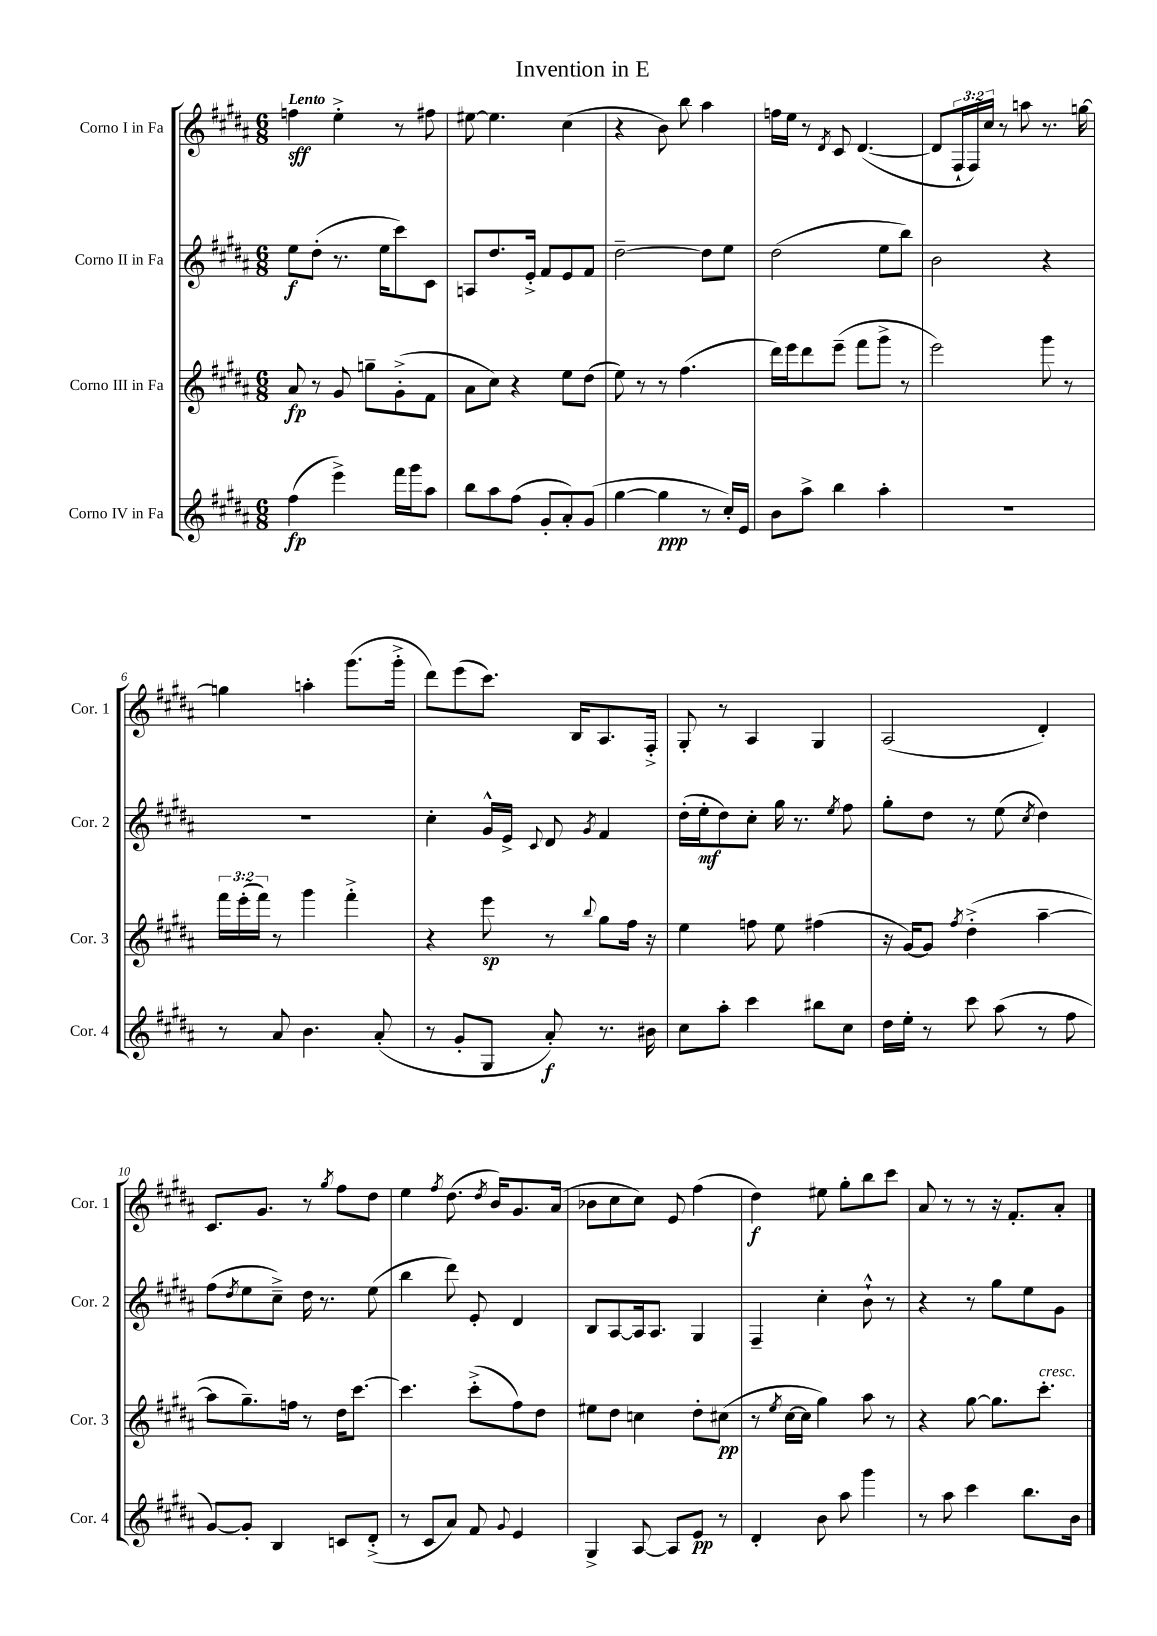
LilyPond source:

\header { title = "Invention in E" }
<<
\new StaffGroup <<
\new Staff = "s0" \with { instrumentName = "Corno I in Fa" shortInstrumentName = "Cor. 1" } {
    \clef treble \key b \major \numericTimeSignature \time 6/8 \override Staff.TupletNumber.text = #tuplet-number::calc-fraction-text \tempo "Lento"
    f''4\sff e''4-.-> r8 fis''8 |
    eis''8~ eis''4. cis''4( |
    r4 b'8) b''8 ais''4 |
    f''16 e''16 r8 \acciaccatura { dis'8 } cis'8 dis'4.~( |
    dis'8 \tuplet 3/2 { fis16-! fis16) cis''16 } r8 a''8 r8. g''16~ |
    g''4 a''4-. gis'''8.( gis'''16-.-> |
    dis'''8) e'''8( cis'''8.) b16 ais8. fis16-.-> |
    gis8-. r8 ais4 gis4 |
    ais2( dis'4-.) |
    cis'8. gis'8. r8 \acciaccatura { gis''8 } fis''8 dis''8 |
    e''4 \acciaccatura { fis''8 } dis''8.( \acciaccatura { dis''8 } b'16) gis'8. ais'16( |
    bes'8 cis''8 cis''8) e'8 fis''4( |
    dis''4\f) eis''8 gis''8-. b''8 cis'''8 |
    ais'8 r8 r8 r16 fis'8.-. ais'8-. \bar "|." |
}
\new Staff = "s1" \with { instrumentName = "Corno II in Fa" shortInstrumentName = "Cor. 2" } {
    \clef treble \key b \major \numericTimeSignature \time 6/8
    e''8\f dis''8-.( r8. e''16 cis'''8) cis'8 |
    a8 dis''8. e'16-.-> fis'8 e'8 fis'8 |
    dis''2~-- dis''8 e''8 |
    dis''2( e''8 b''8) |
    b'2 r4 |
    R2. |
    cis''4-. gis'16-^ e'16-> \appoggiatura { cis'8 } dis'8 \acciaccatura { gis'8 } fis'4 |
    dis''16-.( e''16-.\mf dis''8) cis''8-. gis''16 r8. \acciaccatura { e''8 } fis''8 |
    gis''8-. dis''8 r8 e''8( \acciaccatura { cis''8 } dis''4) |
    fis''8( \acciaccatura { dis''8 } e''8 cis''8--->) dis''16 r8. e''8( |
    b''4 dis'''8) e'8-. dis'4 |
    b8 ais8~ ais16 ais8. gis4 |
    fis4-- cis''4-. b'8-!-^ r8 |
    r4 r8 gis''8 e''8 gis'8 \bar "|." |
}
\new Staff = "s2" \with { instrumentName = "Corno III in Fa" shortInstrumentName = "Cor. 3" } {
    \clef treble \key b \major \numericTimeSignature \time 6/8 \override Staff.TupletNumber.text = #tuplet-number::calc-fraction-text
    ais'8\fp r8 gis'8 g''8-- gis'8-.->( fis'8 |
    ais'8 cis''8) r4 e''8 dis''8( |
    e''8) r8 r8 fis''4.( |
    dis'''16) e'''16 dis'''8 e'''8--( fis'''8 gis'''8-> r8 |
    e'''2) gis'''8 r8 |
    \tuplet 3/2 { fis'''16 e'''16-.( fis'''16) } r8 gis'''4 fis'''4-.-> |
    r4 e'''8\sp r8 \appoggiatura { b''8 } gis''8 fis''16 r16 |
    e''4 f''8 e''8 fis''4( |
    r16 gis'16~) gis'8 \acciaccatura { fis''8 } dis''4-.->( ais''4~-- |
    ais''8 gis''8.--) f''16 r8 dis''16 cis'''8.~ |
    cis'''4. cis'''8-.->( fis''8) dis''8 |
    eis''8 dis''8 c''4 dis''8-. cis''8\pp( |
    r8 \acciaccatura { e''8 } cis''16~ cis''16 gis''4) ais''8 r8 |
    r4 gis''8~ gis''8. cis'''8.-.^\markup { \italic "cresc." } \bar "|." |
}
\new Staff = "s3" \with { instrumentName = "Corno IV in Fa" shortInstrumentName = "Cor. 4" } {
    \clef treble \key b \major \numericTimeSignature \time 6/8
    fis''4\fp( e'''4->) fis'''16 gis'''16 ais''8 |
    b''8 ais''8 fis''8( gis'8-. ais'8-.) gis'8( |
    gis''4~ gis''4\ppp r8 cis''16-.) e'16 |
    b'8 ais''8-> b''4 ais''4-. |
    R2. |
    r8 ais'8 b'4. ais'8-.( |
    r8 gis'8-. gis8 ais'8-.\f) r8. bis'16 |
    cis''8 ais''8-. cis'''4 bis''8 cis''8 |
    dis''16 e''16-. r8 cis'''8 ais''8( r8 fis''8 |
    gis'8~) gis'8-. b4 c'8 dis'8-.->( |
    r8 cis'8 ais'8) fis'8 \appoggiatura { gis'8 } e'4 |
    gis4-> ais8~ ais8 e'8\pp r8 |
    dis'4-. b'8 ais''8 gis'''4 |
    r8 ais''8 cis'''4 b''8. b'16 \bar "|." |
}
>>
>>
